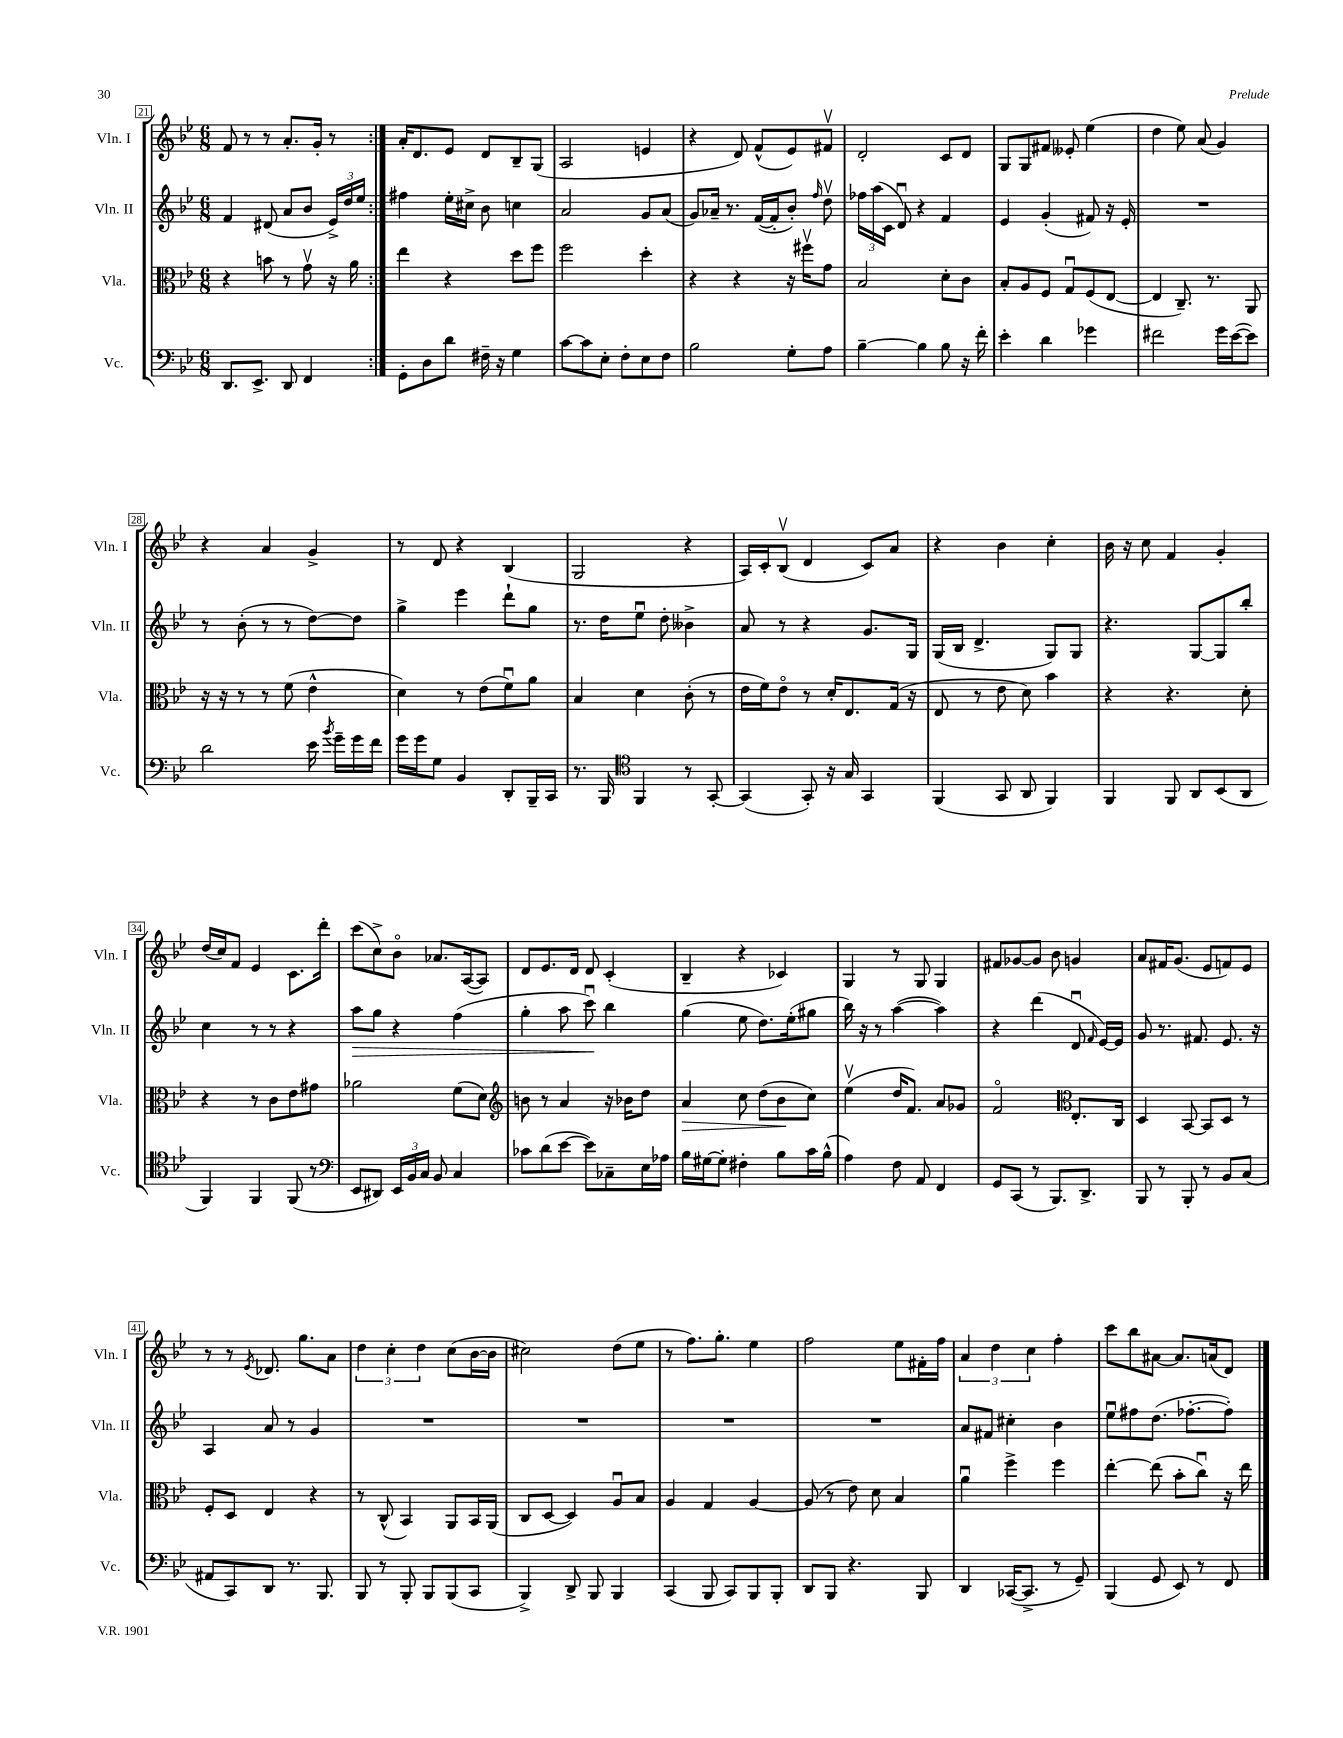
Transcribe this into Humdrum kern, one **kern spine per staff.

**kern	**kern	**kern	**kern
*staff4	*staff3	*staff2	*staff1
*clefF4	*clefC3	*clefG2	*clefG2
*k[b-e-]	*k[b-e-]	*k[b-e-]	*k[b-e-]
*M6/8	*M6/8	*M6/8	*M6/8
8.DD/L	4r	4f/	8f/
.	.	.	8r
8.EE-^/J	.	.	.
.	8b\	(8d#/	8r
8DD/	8r	8a/L	8.a'/L
4FF/	8gv\	8b-/J	.
.	.	.	16g'/Jk
.	16r	24e-^/LL)	8r
.	.	24dd/	.
.	16a\	.	.
.	.	24ee-/JJ	.
=:|!	=:|!	=:|!	=:|!
8GG'\L	4ee-\	4ff#\	16a'/LK
.	.	.	8.d/
8D\	.	.	.
8d\J	4r	16ee-'\LL	8e-/J
.	.	16cc#^\JJ	.
16F#~\	.	8b-\	8d/L
16r	.	.	.
4G\	8dd\L	4cc\	8B-~/
.	8ff\J	.	(8G/J
=	=	=	=
[8c\L	2ff\	2a/	2A/
8c\]	.	.	.
8E-'\J	.	.	.
8F'\L	.	.	.
8E-\	4dd'\	8g/L	4e/
8F\J	.	(8a/J	.
=	=	=	=
2B-\	4r	8g/L)	4r
.	.	16a-~/Jk	.
.	.	8.r	.
.	4r	.	8d/)
.	.	([16f/LL	(8f^^/L
.	.	16f'/]J	.
8G'\L	16r	8b-'/J)	8e-/)
.	16ff#v\LK	.	.
.	.	16qqff/	.
8A\J	8g\J	8ddv\	8f#v/J
=	=	=	=
[4B-~\	2B-/	24ff-\LL	2d'/
.	.	(24aa\	.
.	.	24c\JJ	.
.	.	8du/)	.
4B-\]	.	4r	.
8B-\	8d'\L	4f/	8c/L
16r	8c\J	.	8d/J
16f'\	.	.	.
=	=	=	=
4e-'\	8B-'/L	4e-/	8G/L
.	8A/	.	8G/
4d\	8F/J	(4g'/	8f#/J
.	8Gu/L	.	8e--'/
4g-\	(8F/	8f#/)	(4ee-\
.	[8E-/J	16r	.
.	.	16e-'/	.
=	=	=	=
2f#\	4E-/]	2.r	4dd\
.	8.C~/)	.	8ee-\)
.	.	.	(8a/
.	8.r	.	.
16g\LL	.	.	4g/)
([16e-\J	.	.	.
8e-\]J)	8AA/	.	.
=	=	=	=
2d\	16r	8r	4r
.	16r	.	.
.	8r	(8b-'\	.
.	8r	8r	4a/
.	(8f\	8r	.
16e-\	4e-^^\	[8dd\L)	4g^/
8qb-/	.	.	.
16g~\LL	.	.	.
16g\	.	8dd\]J	.
16f\JJ	.	.	.
=	=	=	=
16g\LL	4d\)	4gg^\	8r
16g\J	.	.	.
8G\J	.	.	8d/
4BB-/	8r	4eee-\	4r
.	(8e-\L	.	.
8DD'/L	8fu\)	8ddd`\L	(4B-/
16BBB-~/L	8a\J	8gg\J	.
16CC/JJ	.	.	.
=	=	=	=
8.r	4B-/	8.r	2G/
16BBB-/	.	16dd\LK	.
*clefC4	*	*	*
4FF/	4d\	8ee-u\J	.
.	.	8dd'\	.
8r	(8c'\	4b--^\	4r
[8GG'/	8r	.	.
=	=	=	=
(4GG/]	16e-\LL	8a/	16A/LL)
.	16f\J)	.	16c'/J
.	8e-o\J	8r	(8B-v/J
8GG'/)	8r	4r	4d/
16r	16d'/LK	.	.
16G/	8.E-/	.	.
4GG/	.	8.g/L	8c/L)
.	(16G/Jk	.	8a/J
.	16r	16G/Jk	.
=	=	=	=
(4FF/	8E-/	(16G/LL	4r
.	.	16B-/JJ	.
.	8r	4.d^/	.
8GG/	8e-\	.	4b-\
8AA/	8d\)	.	.
4FF/)	4b-\	8G/L)	4cc'\
.	.	8G/J	.
=	=	=	=
4FF/	4r	4.r	16b-\
.	.	.	16r
.	.	.	8cc\
8FF/	4.r	.	4f/
8AA/L	.	[8G/L	.
(8BB-/	.	8G/]	4g'/
8AA/J	8d'\	8bb-'/J	.
=	=	=	=
4FF/)	4r	4cc\	(16dd/LL
.	.	.	16cc/J)
.	.	.	8f/J
4FF/	8r	8r	4e-/
.	8c\L	8r	.
(8FF/	8e-\	4r	8.c\L
8r	8g#\J	.	.
.	.	.	16ddd'\Jk
=	=	=	=
*clefF4	*	*	*
8EE-/L	2a-\	8aa\L	(8ccc\L
8DD#/J)	.	8gg\J	8cc^\)
24EE-/LL	.	4r	8b-o\J
24BB-/	.	.	.
24C/JJ	.	.	.
8BB-/	.	.	8.a-/L
4C/	(8f\L	(4ff\	.
.	.	.	([16A/k
.	8d\J)	.	8A/]J)
=	=	=	=
*	*clefG2	*	*
8c-\L	8b\	4gg'\	8d/L
(8d\	8r	.	8.e-/
[8e-\J	4a/	8aa\	.
.	.	.	16d/Jk
8e-\]L)	.	8cccu\)	8d/
8C-~\	16r	4bb-\	(4c'/
.	16b-\LK	.	.
16E-\L	8dd\J	.	.
16A-\JJ	.	.	.
=	=	=	=
16B-\LL	4a/	(4gg\	4B-~/
[16G#\J	.	.	.
8G#'\]J	.	.	.
4F#'\	8cc\	8ee-\	4r
.	(8dd\L	8.dd\L)	.
8B-\L	8b-\	.	4c-/)
.	.	(16ee-'\k	.
16c\L	8cc\J)	8gg#\J	.
(16B-^^\JJ	.	.	.
=	=	=	=
4A\)	(4ee-v\	16bb-\)	4G/
.	.	16r	.
.	.	8r	.
8F\	16dd/LK	([4aa\	8r
.	8.f/J)	.	.
8AA/	.	.	8G/
4FF/	8a/L	4aa\])	4G/
.	8g-/J	.	.
=	=	=	=
8GG/L	2fo/	4r	8f#/L
(8CC/J	.	.	[8g-/
8r	.	(4ddd\	8g-/]J
8.BBB-/L)	.	.	8b-\
*	*clefC3	*	*
.	8.E-'/L	8du/	4g/
8.DD^/J	.	.	.
.	.	16qqf/	.
.	.	[16e-/LL)	.
.	16C/Jk	16e-/]JJ	.
=	=	=	=
8BBB-/	4D/	8g/	8a/L
8r	.	8.r	16f#/K
.	.	.	(8.g/J
8BBB-'/	[8BB-/	.	.
.	.	8.f#/	.
8r	8BB-/]L	.	8e-/L
8BB-/L	8D/J	8.e-/	8f/)
(8C/J	8r	.	8e-/J
.	.	16r	.
=	=	=	=
8AA#/L	8F'/L	4A/	8r
8CC/)	8D/J	.	8r
.	.	.	8qe-/
8DD/J	4E-/	8a/	8.d-/
8.r	.	8r	.
.	.	.	8.gg\L
.	4r	4g/	.
8.BBB-/	.	.	.
.	.	.	8a\J
=	=	=	=
8BBB-/	8r	2.r	6dd\
8r	(8C^^/	.	.
.	.	.	6cc'\
8BBB-'/	4BB-/)	.	.
.	.	.	6dd\
8BBB-/L	.	.	.
(8BBB-/	8AA/L	.	(8cc\L
8CC/J	16BB-/L	.	[16b-\L
.	(16AA/JJ	.	16b-\]JJ
=	=	=	=
4BBB-^/)	8C/L	2.r	2cc#\)
.	[8D/J	.	.
8DD^/	4D/])	.	.
8BBB-/	.	.	.
4BBB-/	8Au/L	.	(8dd\L
.	8B-/J	.	8ee-\J
=	=	=	=
(4CC/	4A/	2.r	8r
.	.	.	8.ff\L)
8BBB-/	4G/	.	.
.	.	.	8.gg'\J
8CC/L)	.	.	.
8BBB-/	[4A/	.	4ee-\
8BBB-'/J	.	.	.
=	=	=	=
8DD/L	(8A/]	2.r	2ff\
8BBB-/J	8r	.	.
4.r	8e-\)	.	.
.	8d\	.	.
.	4B-/	.	8ee-\L
8BBB-/	.	.	16f#'\L
.	.	.	16ff\JJ
=	=	=	=
4DD/	4au\	8a/L	6a/
.	.	8f#/J	.
.	.	.	6dd\
([16CC-/LK	4ff^\	4cc#'\	.
8.CC-^/]J	.	.	.
.	.	.	6cc\
8r	4ff\	4b-\	4ff'\
8GG~/)	.	.	.
=	=	=	=
(4BBB-/	[4ee-'\	8ee-u\L	8ccc\L
.	.	8ff#\	8bb-\
8GG/	(8ee-\]	(8.dd\J	[8a#\J
8EE-/)	8b-'\L	.	8.a#/]L
.	.	[8.ff-'\L	.
8r	8ccu\J)	.	.
.	.	.	(16a/k
8FF/	16r	8ff-'\]J)	8d/J)
.	16ee-\	.	.
==	==	==	==
*-	*-	*-	*-
